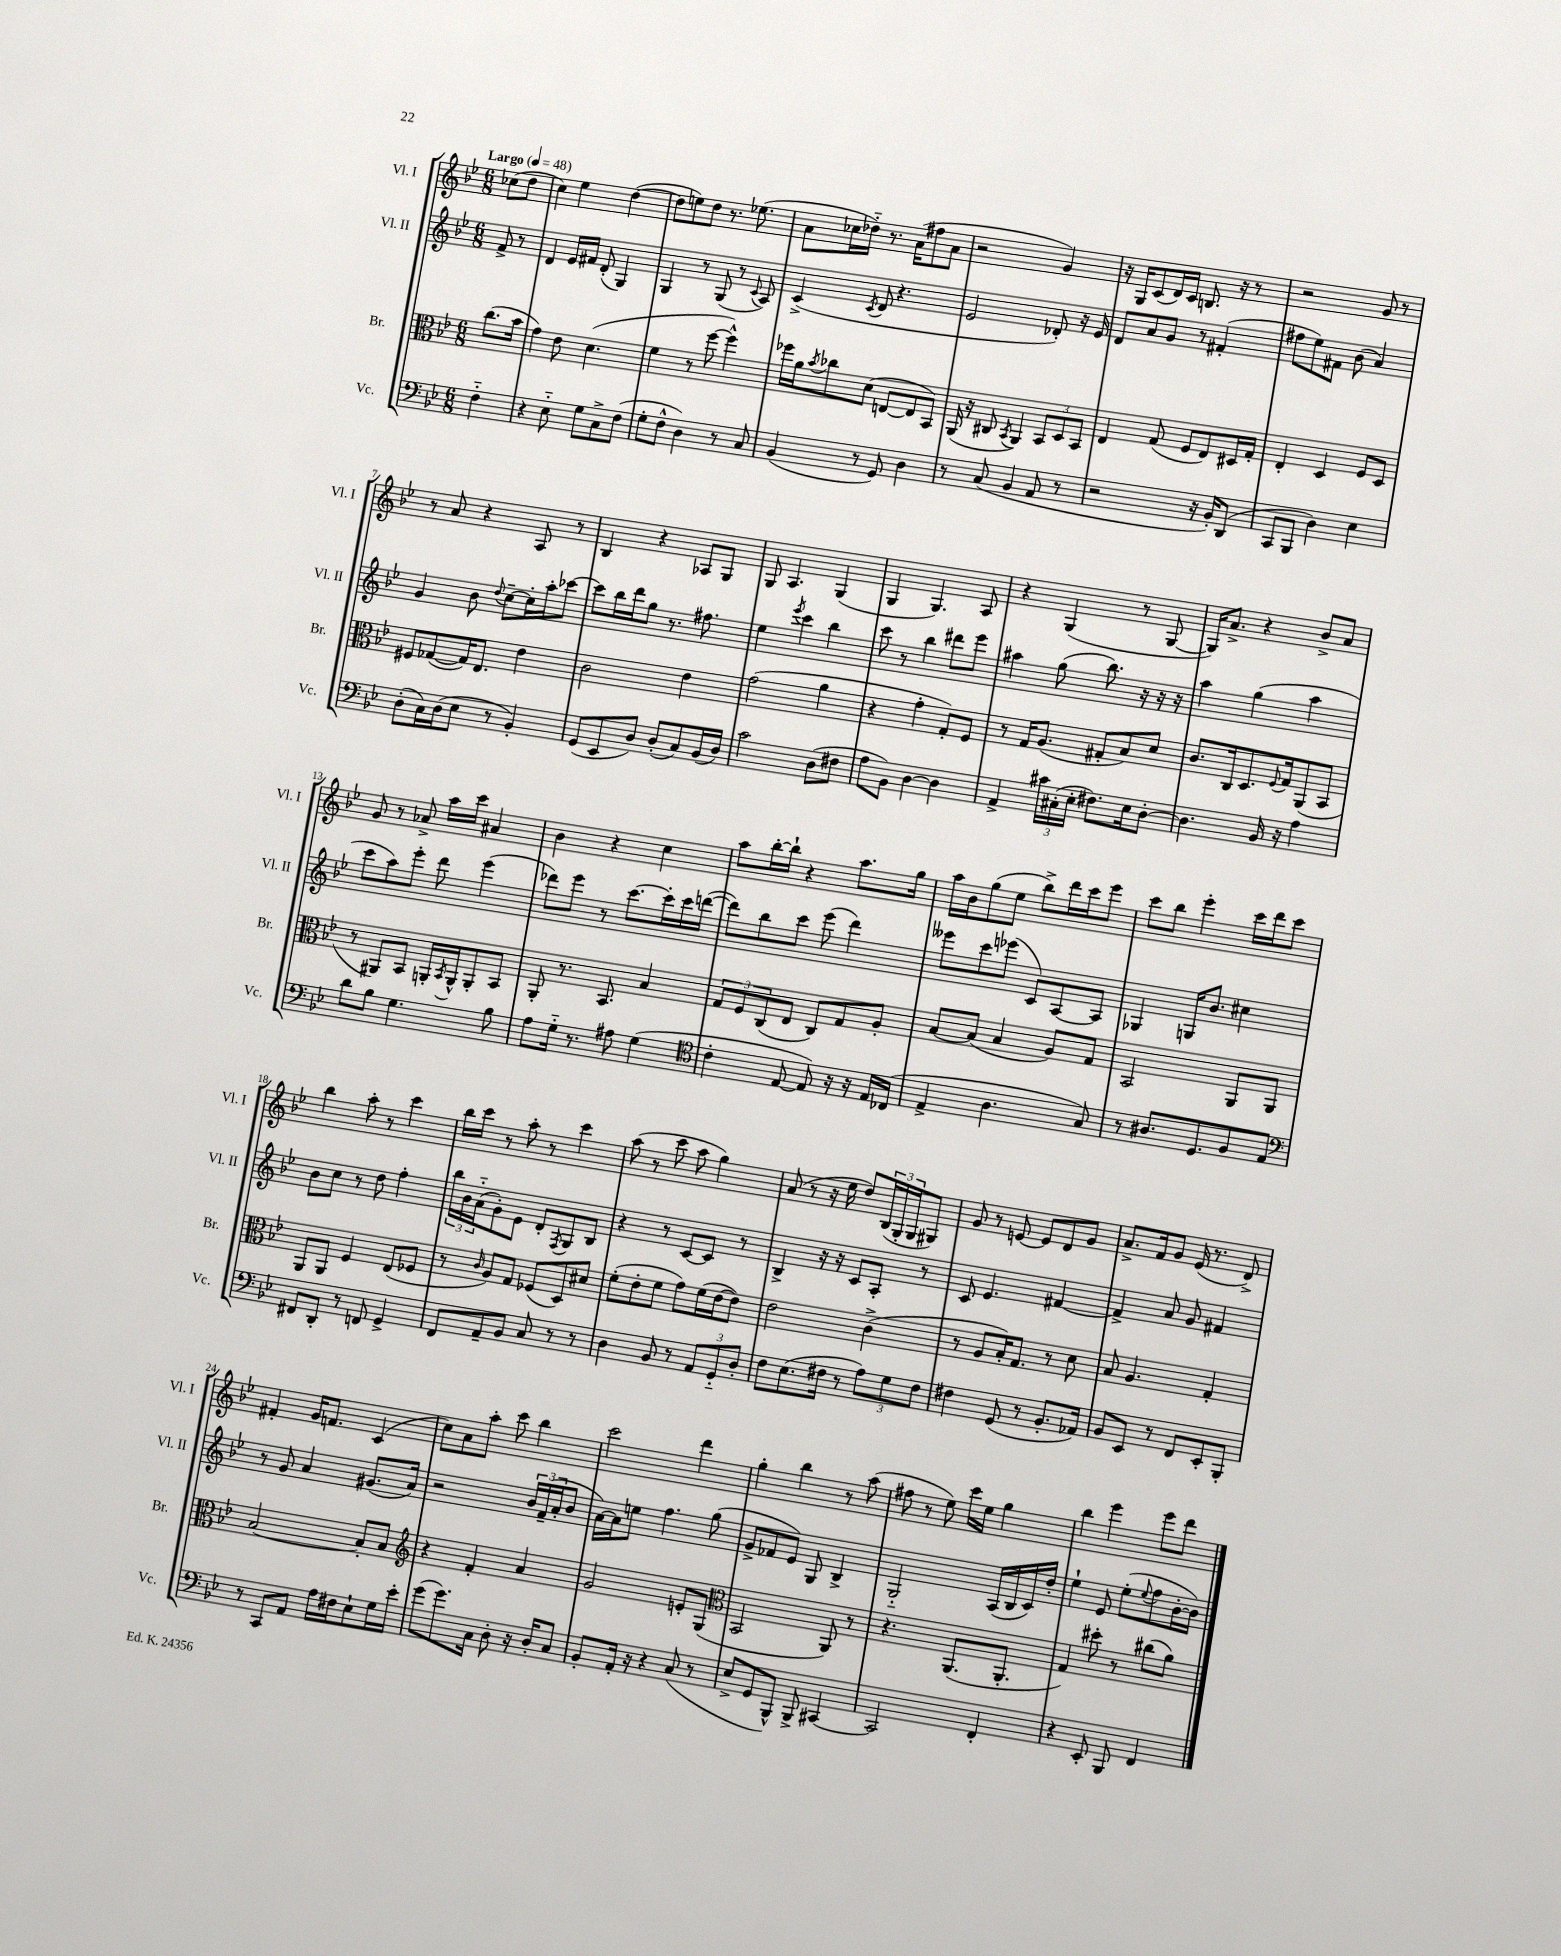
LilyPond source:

<<
\new StaffGroup <<
\new Staff = "s0" \with { instrumentName = "Vl. I" shortInstrumentName = "Vl. I" } {
    \clef treble \key bes \major \numericTimeSignature \time 6/8 \partial 4 \tempo "Largo" 4 = 48
    ces''8( d''8 |
    c''4) ees''4 d''4~( |
    d''8 e''8) d''8 r8. ees''8.( |
    a'8 ces''16 des''16-_) r8. a'16( fis''8 a'8 |
    r2 g'4) |
    r16 g16 c'8( d'16) c'16 b8. r16 r8 |
    r2 g'8 r8 |
    r8 a'8 r4 a8 r8 |
    bes4 r4 aes8 g8 |
    g8 a4. g4( |
    g4 g4.) a8 |
    r4 g4( r8 g8~ |
    g16) a'8.-> r4 bes'8-> a'8 |
    g'8 r8 aes'8-> a''16 c'''16 ais'4 |
    bes'4 r4 c''4 |
    a''8 bes''16~-. bes''16-! r4 a''8. g''16 |
    a''16 bes'16 g''8( ees''8 bes''8->) d'''16 c'''16 ees'''8 |
    c'''8 bes''8 ees'''4-. c'''16 d'''16 c'''8 |
    bes''4 a''8-. r8 c'''4 |
    bes''16 c'''16 r8 a''8-. r8 c'''4 |
    a''8( r8 c'''8 a''8 g''4) |
    a'8( r8 r16 ees''16 d''8) \tuplet 3/2 { bes16( g16-. g16 } gis8) |
    g'8 r8 e'8~ e'8 d'8 g'8 |
    a'8.-> f'16 g'8 ees'16( r8. d'8->) |
    fis'4-. g'16 f'8. c'4( |
    c''8) a'8 a''8-. c'''8 bes''4 |
    c'''2 d'''4 |
    g''4-. bes''4 r8 a''8( |
    fis''8 r8 ees''8) c'''16 ees''16 g''4 |
    bes''4 ees'''4 ees'''8 d'''8 \bar "|." |
}
\new Staff = "s1" \with { instrumentName = "Vl. II" shortInstrumentName = "Vl. II" } {
    \clef treble \key bes \major \numericTimeSignature \time 6/8 \partial 4
    f'8-> r8 |
    d'4 ees'16 fis'16 d'8-.( g4) |
    g4 r8 g8( r8 \appoggiatura { c'8 } a8) |
    c'4->( \acciaccatura { c'8 } d'8 r4. |
    ees'2 des'8-.) r16 ees'16 |
    d'8 a'8 g'8 r8 fis'4-.( |
    fis''8 ees''8) fis'8 bes'8( a'4) |
    g'4 bes'8 \appoggiatura { d''8 } c''8~-- c''16-. a''16-. ces'''8~ |
    ces'''8 bes''16 d'''16 g''8 r8. fis''8. |
    ees''4 \acciaccatura { ees'''8 } c'''4 bes''4 |
    c'''8 r8 bes''4 dis'''8 ees'''8 |
    ais''4 g''8( bes''8.) r16 r16 r16 |
    a''4 g''4( a''4 |
    c'''8 a''8) ees'''8-. d'''8 ees'''4( |
    des'''8) ees'''8 r8 c'''8.~ c'''16-. c'''16 d'''16~( |
    d'''8) bes''8 c'''8 ees'''8( d'''4) |
    eeses'''8 c'''8 ees'''8( c'8) a8~ a8 |
    ges4 g16 bes'8. cis''4 |
    bes'8 c''8 r8 d''8 f''4-. |
    \tuplet 3/2 { bes''16 bes'16 a'16-_( } g'8-.) ees'8 d'8-. \acciaccatura { f8 } g8 bes8 |
    r4 r8 c'8~ c'8 r8 |
    bes4-> r16 r16 c'8 a8-. r8 |
    c'8 ees'4. fis'4~ |
    fis'4-> a'8 g'8 fis'4 |
    r8 g'8 a'4 gis'8.( a'16) |
    r2 \tuplet 3/2 { bes'16 f'16--( a'16-. } bes'8 |
    a'16~) a'16 e''8 f''4. g''8( |
    g'8-> fes'8 ees'8) g8 bes4-> |
    g2-_ a16( bes16 c'16) d''16-. |
    ees''4-! ees'8 ees''8-.( \appoggiatura { ees''8 } f''8 bes'16~-. bes'16) \bar "|." |
}
\new Staff = "s2" \with { instrumentName = "Br." shortInstrumentName = "Br." } {
    \clef alto \key bes \major \numericTimeSignature \time 6/8 \partial 4
    c''8.( bes'16 |
    g'4) ees'8 d'4.( |
    f'4 r8 f''8~ f''4-^) |
    fes''16 a'16 \acciaccatura { bes'8 } ces''8 d'8( e8~ e8 bes,8) |
    a,16( r16 cis8 \acciaccatura { bes,8 } a,4) \tuplet 3/2 { bes,8 d8 bes,8 } |
    ees4 g8( f8 ees8) dis16 g16-. |
    ees4-. d4 f8 d8 |
    fis8 ges8~( ges16) ees8. ees'4 |
    c'2 ees'4 |
    g'2( a'4 |
    r4 g'4-. g8-.) f8 |
    r8 g16 a8.( gis8-. bes8) d'8 |
    c'8. c16 d8. \appoggiatura { f8 } g16 a,8( bes,8 |
    r8 ais,8) bes,8 a,16-. \acciaccatura { bes,8 } a,16-^ a,8-. bes,8 |
    a,8-. r8. bes,8. bes4 |
    \tuplet 3/2 { g8 f8 c8( } ees8 c8) g8 a8-. |
    bes8~ bes8( bes4 a8) g8 |
    bes,2 a,8 a,8 |
    a,8 a,8 f4 ees8( fes8 |
    r8 \grace { c'16 } a8) g8 fes8( d8) dis'8 |
    f'8-.( ees'8-. f'8 g'8) f'16( ees'16~ ees'8) |
    ees'2 c'4->( |
    r8 a8 bes16-.) g8. r8 d'8 |
    bes8 a4. g4-. |
    bes2~ bes8-. bes8 |
    \clef treble r4 f'4-. a'4 |
    g'2 e'8-. g8( |
    \clef alto bes,2 a,8) r8 |
    r4. a,8.( a,8.-. |
    g4) dis''8-. r8 cis''8( a'8) \bar "|." |
}
\new Staff = "s3" \with { instrumentName = "Vc." shortInstrumentName = "Vc." } {
    \clef bass \key bes \major \numericTimeSignature \time 6/8 \partial 4
    f4-_ |
    r4 ees8-_ g8 c8-> f8( |
    g8-. f8-^ d4) r8 c8 |
    bes,4( r8 g,8) d4 |
    r8 c8( bes,4 a,8 r8 |
    r2 r16 bes,16-.) d,8( |
    c,8 bes,,8 d4) ees4 |
    d8-.( c16) d16( ees8 r8 bes,4-.) |
    g,8( ees,8 d8) d8-.( c8) bes,16( d16) |
    c'2 d8( fis8 |
    a8 bes,8) d4~ d4 |
    a,4-> \tuplet 3/2 { cis'16 cis16-.( ees16-. } fis8.) ees16 d8~-. |
    d4. bes,16 r16 a4 |
    d'8 bes8 g4. bes8 |
    a8 g16-_ r8. ais8 g4( |
    \clef tenor c'4-. ees8~ ees8) r16 r16 ees16 ces16( |
    ees4-> a4. g8) |
    r8 ais8. d8. f8 ees8 |
    \clef bass fis,8 d,8-. r8 f,8 g,4-> |
    f,8 a,8-- bes,8 c8 r8 r8 |
    d4 bes,8 r8 \tuplet 3/2 { a,8 g,8-_ d8-. } |
    f8 ees8.( fis16 r8 \tuplet 3/2 { a8) g8 fis8 } |
    fis4 g,8( r8 bes,8.-. aes,16) |
    bes,8 ees,8 r8 f,8 ees,8-. bes,,8-. |
    r8 c,8 a,8 a16 fis16 ees8-! g16 ees'16-. |
    g'8( g'8.) c16 d8-. r16 d16-. c8 |
    bes,8-. a,16-. r16 r4 c8( r8 |
    ees8-> g,8 bes,,8-^) bes,,8-> cis,4~ |
    cis,2 f,4-. |
    r4 ees,8-. bes,,8 f,4 \bar "|." |
}
>>
>>
